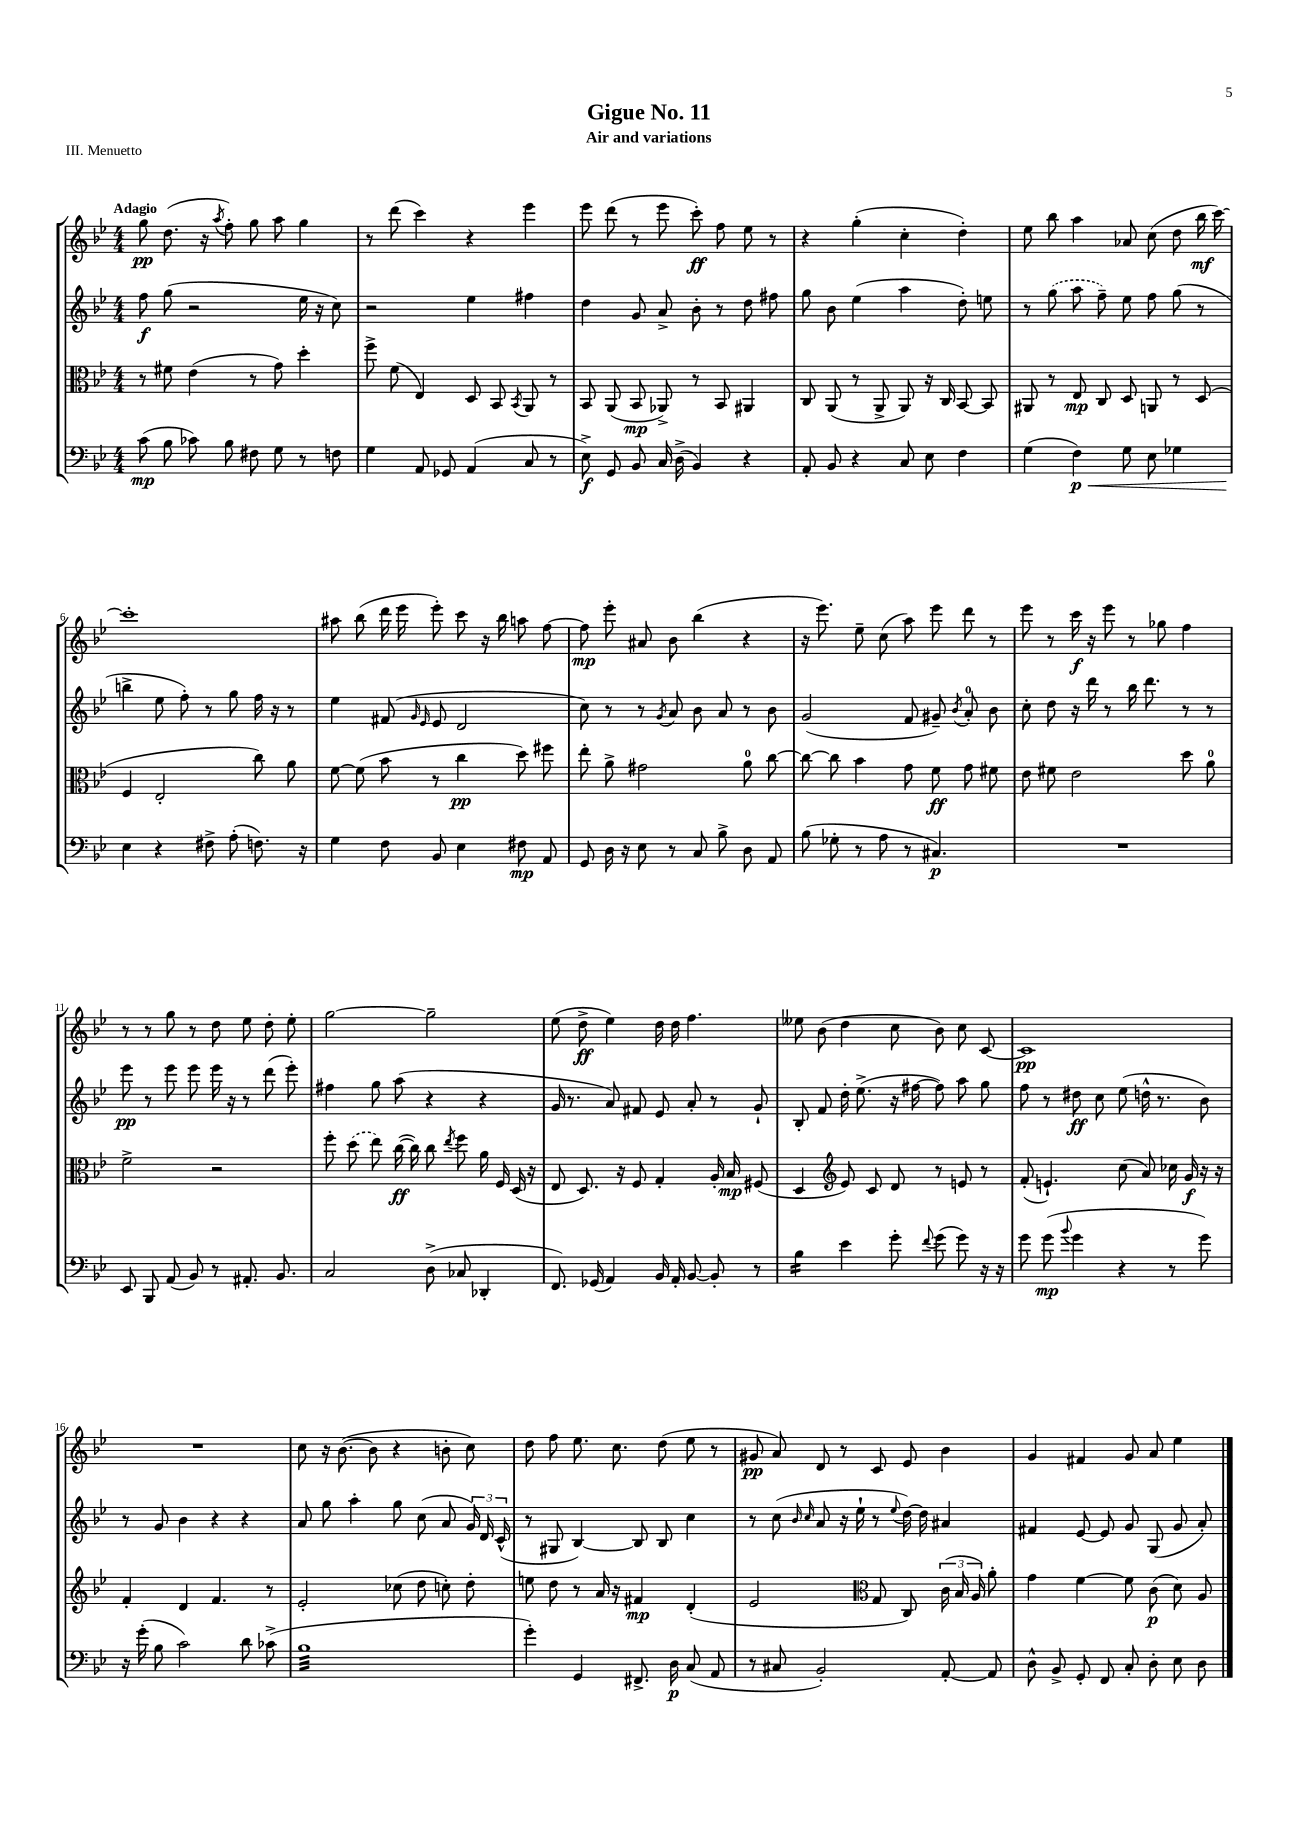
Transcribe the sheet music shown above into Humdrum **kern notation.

**kern	**dynam	**kern	**dynam	**kern	**dynam	**kern	**dynam
*part4	*part4	*part3	*part3	*part2	*part2	*part1	*part1
*staff4	*staff4	*staff3	*staff3	*staff2	*staff2	*staff1	*staff1
*clefF4	*	*clefC3	*	*clefG2	*	*clefG2	*
*k[b-e-]	*	*k[b-e-]	*	*k[b-e-]	*	*k[b-e-]	*
*M4/4	*	*M4/4	*	*M4/4	*	*M4/4	*
=1	=1	=1	=1	=1	=1	=1	=1
!	!	!	!	!	!	!LO:TX:a:B:t=Adagio	!
(8c\	mp	8r	.	8ff\	f	8gg\	pp
8B-\	.	8f#X\	.	(8gg\	.	(8.dd\	.
8c-X\)	.	(4e-\	.	2r	.	.	.
.	.	.	.	.	.	16r	.
.	.	.	.	.	.	8qaa/	.
8B-\	.	.	.	.	.	8ff'\)	.
8F#X\	.	8r	.	.	.	8gg\	.
8G\	.	8g\)	.	.	.	8aa\	.
8r	.	4dd'\	.	16ee-\	.	4gg\	.
.	.	.	.	16r	.	.	.
8Fn\	.	.	.	8cc\)	.	.	.
=2	=2	=2	=2	=2	=2	=2	=2
4G\	.	8ff^\	.	2r	.	8r	.
.	.	(8f\	.	.	.	(8ddd\	.
8AA/	.	4E-/)	.	.	.	4ccc\)	.
8GG-X/	.	.	.	.	.	.	.
(4AA/	.	8D/	.	4ee-\	.	4r	.
.	.	8BB-/	.	.	.	.	.
.	.	8qBB-/	.	.	.	.	.
8C/	.	8AA/	.	4ff#X\	.	4eee-\	.
8r	.	8r	.	.	.	.	.
=3	=3	=3	=3	=3	=3	=3	=3
8E-^\)	f	8BB-/	.	4dd\	.	8eee-\	.
8GG/	.	(8AA/	.	.	.	(8ddd\	.
8BB-/	.	8BB-/	mp	8g/	.	8r	.
16C/	.	8AA-X^/)	.	8a^/	.	8eee-\	.
(16D^\	.	.	.	.	.	.	.
4BB-/)	.	8r	.	8b-'\	.	8ccc'\)	ff
.	.	8BB-/	.	8r	.	8ff\	.
4r	.	4AA#X/	.	8dd\	.	8ee-\	.
.	.	.	.	8ff#X\	.	8r	.
=4	=4	=4	=4	=4	=4	=4	=4
8AA'/	.	8C/	.	8gg\	.	4r	.
8BB-/	.	(8AA/	.	8b-\	.	.	.
4r	.	8r	.	(4ee-\	.	(4gg'\	.
.	.	8AA^/	.	.	.	.	.
8C/	.	8AA/)	.	4aa\	.	4cc'\	.
8E-\	.	16r	.	.	.	.	.
.	.	16C/	.	.	.	.	.
4F\	.	[8BB-/	.	8dd'\)	.	4dd'\)	.
.	.	8BB-/]	.	8een\	.	.	.
=5	=5	=5	=5	=5	=5	=5	=5
(4G\	.	8AA#X/	.	8r	.	8ee-\	.
.	.	8r	.	(8gg\	.	8bb-\	.
!	!LO:HP:b	!	!	!	!	!	!
4F\)	< p	8E-/	mp	8aa\	.	4aa\	.
.	.	8C/	.	8ff~\)	.	.	.
8G\	.	8D/	.	8ee-\	.	8a-X/	.
8E-\	.	8AAn/	.	8ff\	.	(8cc\	.
4G-X\	.	8r	.	(8gg\	.	8dd\	.
.	.	(8D/	.	8r	.	16bb-\	mf
.	.	.	.	.	.	[16ccc\)	.
!!LO:LB:g=z
=6	=6	=6	=6	=6	=6	=6	=6
4E-\	.	4F/	.	4bbn^\	.	1ccc']	.
4r	[	2E-'/	.	8ee-\	.	.	.
.	.	.	.	8ff'\)	.	.	.
8F#X^\	.	.	.	8r	.	.	.
(8A'\	.	.	.	8gg\	.	.	.
8.Fn\)	.	8cc\)	.	16ff\	.	.	.
.	.	.	.	16r	.	.	.
.	.	8a\	.	8r	.	.	.
16r	.	.	.	.	.	.	.
=7	=7	=7	=7	=7	=7	=7	=7
4G\	.	[8f\	.	4ee-\	.	8aa#X\	.
.	.	(8f\]	.	.	.	(8bb-\	.
8F\	.	8b-\	.	(8f#X/	.	16ddd\	.
.	.	.	.	.	.	16eee-\	.
.	.	.	.	16qqg/	.	.	.
.	.	.	.	16qqe-/	.	.	.
8BB-/	.	8r	.	8e-/	.	8eee-'\)	.
4E-\	.	4cc\	pp	2d/	.	8ccc\	.
.	.	.	.	.	.	16r	.
.	.	.	.	.	.	16bb-\	.
8F#X\	mp	8dd\)	.	.	.	8aan\	.
8AA/	.	8ff#X\	.	.	.	[8ff\	.
=8	=8	=8	=8	=8	=8	=8	=8
8GG/	.	8ee-'\	.	8cc\)	.	8ff\]	mp
16D\	.	8a^\	.	8r	.	8eee-'\	.
16r	.	.	.	.	.	.	.
8E-\	.	2g#X\	.	8r	.	8a#X/	.
.	.	.	.	8qg/	.	.	.
8r	.	.	.	8a/	.	8b-\	.
8C/	.	.	.	8b-\	.	(4bb-\	.
8B-^\	.	.	.	8a/	.	.	.
8D\	.	8a\	.	8r	.	4r	.
8AA/	.	[8cc\	.	8b-\	.	.	.
=9	=9	=9	=9	=9	=9	=9	=9
(8B-\	.	8cc\_	.	(2g/	.	16r	.
.	.	.	.	.	.	8.eee-\)	.
8G-X'\	.	8cc\]	.	.	.	.	.
8r	.	4b-\	.	.	.	8ee-~\	.
8A\	.	.	.	.	.	(8cc\	.
8r	.	8g\	.	8f/	.	8aa\)	.
4.C#X/)	p	8f\	ff	8g#X~/)	.	8eee-\	.
.	.	.	.	8qb-/	.	.	.
.	.	8g\	.	8a'/	.	8ddd\	.
.	.	8f#X\	.	8b-\	.	8r	.
=10	=10	=10	=10	=10	=10	=10	=10
1r	.	8e-\	.	8cc'\	.	8eee-\	.
.	.	8f#X\	.	8dd\	.	8r	.
.	.	2e-\	.	16r	.	16ccc\	f
.	.	.	.	16ddd\	.	16r	.
.	.	.	.	8r	.	8eee-\	.
.	.	.	.	16bb-\	.	8r	.
.	.	.	.	8.ddd\	.	.	.
.	.	.	.	.	.	8gg-X\	.
.	.	8dd\	.	8r	.	4ff\	.
.	.	8a\	.	8r	.	.	.
!!LO:LB:g=z
=11	=11	=11	=11	=11	=11	=11	=11
8EE-/	.	2f^\	.	8eee-\	pp	8r	.
8BBB-/	.	.	.	8r	.	8r	.
(8AA/	.	.	.	8eee-\	.	8gg\	.
8BB-/)	.	.	.	8eee-\	.	8r	.
8r	.	2r	.	16eee-\	.	8dd\	.
.	.	.	.	16r	.	.	.
8.AA#X'/	.	.	.	8r	.	8ee-\	.
.	.	.	.	(8ddd\	.	8dd'\	.
8.BB-/	.	.	.	.	.	.	.
.	.	.	.	8eee-'\)	.	8ee-'\	.
=12	=12	=12	=12	=12	=12	=12	=12
2C/	.	8ff'\	.	4ff#X\	.	[2gg\	.
.	.	(8dd\	.	.	.	.	.
.	.	8ee-\)	.	8gg\	.	.	.
.	.	([16cc\	ff	(8aa\	.	.	.
.	.	16cc\])	.	.	.	.	.
(8D^\	.	8cc\	.	4r	.	2gg~\]	.
.	.	8qee-/	.	.	.	.	.
8C-X/	.	8ff\	.	.	.	.	.
4DD-X'/	.	16a\	.	4r	.	.	.
.	.	16F/	.	.	.	.	.
.	.	(16D/	.	.	.	.	.
.	.	16r	.	.	.	.	.
=13	=13	=13	=13	=13	=13	=13	=13
8.FF/)	.	8E-/	.	16g/	.	(8ee-\	.
.	.	.	.	8.r	.	.	.
.	.	8.D/)	.	.	.	8dd^\	ff
(16GG-X/	.	.	.	.	.	.	.
4AA/)	.	.	.	8a/)	.	4ee-\)	.
.	.	16r	.	.	.	.	.
.	.	8F/	.	8f#X/	.	.	.
16BB-/	.	4G'/	.	8e-/	.	16dd\	.
16AA'/	.	.	.	.	.	16dd\	.
[8BB-/	.	.	.	8a'/	.	4.ff\	.
8BB-'/]	.	16A'/	.	8r	.	.	.
.	.	16B-/	mp	.	.	.	.
8r	.	(8F#X/	.	8g`/	.	.	.
=14	=14	=14	=14	=14	=14	=14	=14
*tremolo	*	*	*	*	*	*	*
16B-\LL	.	4D/	.	8B-'/	.	8ee--X\	.
16B-\	.	.	.	.	.	.	.
16B-\	.	.	.	8f/	.	(8b-\	.
16B-\JJ	.	.	.	.	.	.	.
*Xtremolo	*	*	*	*	*	*	*
*	*	*clefG2	*	*	*	*	*
4e-\	.	8e-/)	.	16dd'\	.	4dd\	.
.	.	.	.	(8.ee-^\	.	.	.
.	.	8c/	.	.	.	.	.
8g'\	.	8d/	.	16r	.	8cc\	.
.	.	.	.	[16ff#X\	.	.	.
8qqf/	.	.	.	.	.	.	.
(8g\	.	8r	.	8ff#\])	.	8b-\)	.
8g\)	.	8en/	.	8aa\	.	8cc\	.
16r	.	8r	.	8gg\	.	[8c/	.
16r	.	.	.	.	.	.	.
=15	=15	=15	=15	=15	=15	=15	=15
8g\	.	(8f'/	.	8ff\	.	1c]	pp
(8g\	mp	4.en`/)	.	8r	.	.	.
8qqb-/	.	.	.	.	.	.	.
4g\	.	.	.	8dd#X\	ff	.	.
.	.	.	.	8cc\	.	.	.
4r	.	(8cc\	.	(8ee-\	.	.	.
.	.	8a/)	.	16ddn^^\	.	.	.
.	.	.	.	8.r	.	.	.
8r	.	16cc-X\	.	.	.	.	.
.	.	16g/	f	.	.	.	.
8g\)	.	16r	.	8b-\)	.	.	.
.	.	16r	.	.	.	.	.
!!LO:LB:g=z
=16	=16	=16	=16	=16	=16	=16	=16
16r	.	4f'/	.	8r	.	1r	.
(16g'\	.	.	.	.	.	.	.
8B-\	.	.	.	8g/	.	.	.
2c\)	.	4d/	.	4b-\	.	.	.
.	.	4.f/	.	4r	.	.	.
8d\	.	.	.	4r	.	.	.
(8c-X^\	.	8r	.	.	.	.	.
=17	=17	=17	=17	=17	=17	=17	=17
*tremolo	*	*	*	*	*	*	*
32B-LLL	.	2e-'/	.	8a/	.	8cc\	.
32B-	.	.	.	.	.	.	.
32B-	.	.	.	.	.	.	.
32B-	.	.	.	.	.	.	.
32B-	.	.	.	8gg\	.	16r	.
32B-	.	.	.	.	.	.	.
32B-	.	.	.	.	.	([8.b-\	.
32B-	.	.	.	.	.	.	.
32B-	.	.	.	4aa'\	.	.	.
32B-	.	.	.	.	.	.	.
32B-	.	.	.	.	.	.	.
32B-	.	.	.	.	.	.	.
32B-	.	.	.	.	.	8b-\]	.
32B-	.	.	.	.	.	.	.
32B-	.	.	.	.	.	.	.
32B-	.	.	.	.	.	.	.
32B-	.	(8cc-X\	.	8gg\	.	4r	.
32B-	.	.	.	.	.	.	.
32B-	.	.	.	.	.	.	.
32B-	.	.	.	.	.	.	.
32B-	.	8dd\	.	(8cc\	.	.	.
32B-	.	.	.	.	.	.	.
32B-	.	.	.	.	.	.	.
32B-	.	.	.	.	.	.	.
32B-	.	8ccn'\)	.	8a/	.	8bn'\	.
32B-	.	.	.	.	.	.	.
32B-	.	.	.	.	.	.	.
32B-	.	.	.	.	.	.	.
32B-	.	8dd'\	.	24g/)	.	8cc\)	.
32B-	.	.	.	.	.	.	.
.	.	.	.	24d/	.	.	.
32B-	.	.	.	.	.	.	.
.	.	.	.	(24c^^/	.	.	.
32B-JJJ	.	.	.	.	.	.	.
*Xtremolo	*	*	*	*	*	*	*
=18	=18	=18	=18	=18	=18	=18	=18
4g'\)	.	8een\	.	8r	.	8dd\	.
.	.	8dd\	.	8G#X/	.	8ff\	.
4GG/	.	8r	.	[4B-/)	.	8.ee-\	.
.	.	16a/	.	.	.	.	.
.	.	16r	.	.	.	8.cc\	.
8.FF#X^/	.	4f#X/	mp	8B-/]	.	.	.
.	.	.	.	8B-/	.	(8dd\	.
16D\	p	.	.	.	.	.	.
(8C/	.	(4d'/	.	4cc\	.	8ee-\	.
8AA/	.	.	.	.	.	8r	.
=19	=19	=19	=19	=19	=19	=19	=19
8r	.	2e-/	.	8r	.	8g#X/	pp
8C#X/	.	.	.	(8cc\	.	8a/)	.
.	.	.	.	16qqb-/	.	.	.
.	.	.	.	16qqcc/	.	.	.
2BB-'/)	.	.	.	8a/	.	8d/	.
.	.	.	.	16r	.	8r	.
.	.	.	.	16ee-`\	.	.	.
*	*	*clefC3	*	*	*	*	*
.	.	8G/	.	8r	.	8c/	.
.	.	.	.	8qqee-/	.	.	.
.	.	8C/)	.	[16dd\)	.	8e-/	.
.	.	.	.	16dd\]	.	.	.
[8AA'/	.	(24c\	.	4a#X/	.	4b-\	.
.	.	24B-/	.	.	.	.	.
.	.	24A/)	.	.	.	.	.
8AA/]	.	8a'\	.	.	.	.	.
=20	=20	=20	=20	=20	=20	=20	=20
8D^^\	.	4g\	.	4f#X/	.	4g/	.
8BB-^/	.	.	.	.	.	.	.
8GG'/	.	[4f\	.	[8e-/	.	4f#X/	.
8FF/	.	.	.	8e-/]	.	.	.
8C'/	.	8f\]	.	8g/	.	8g/	.
8D'\	.	(8c\	p	(8G/	.	8a/	.
8E-\	.	8d\)	.	8g/	.	4ee-\	.
8D\	.	8A/	.	8a'/)	.	.	.
==	==	==	==	==	==	==	==
*-	*-	*-	*-	*-	*-	*-	*-
